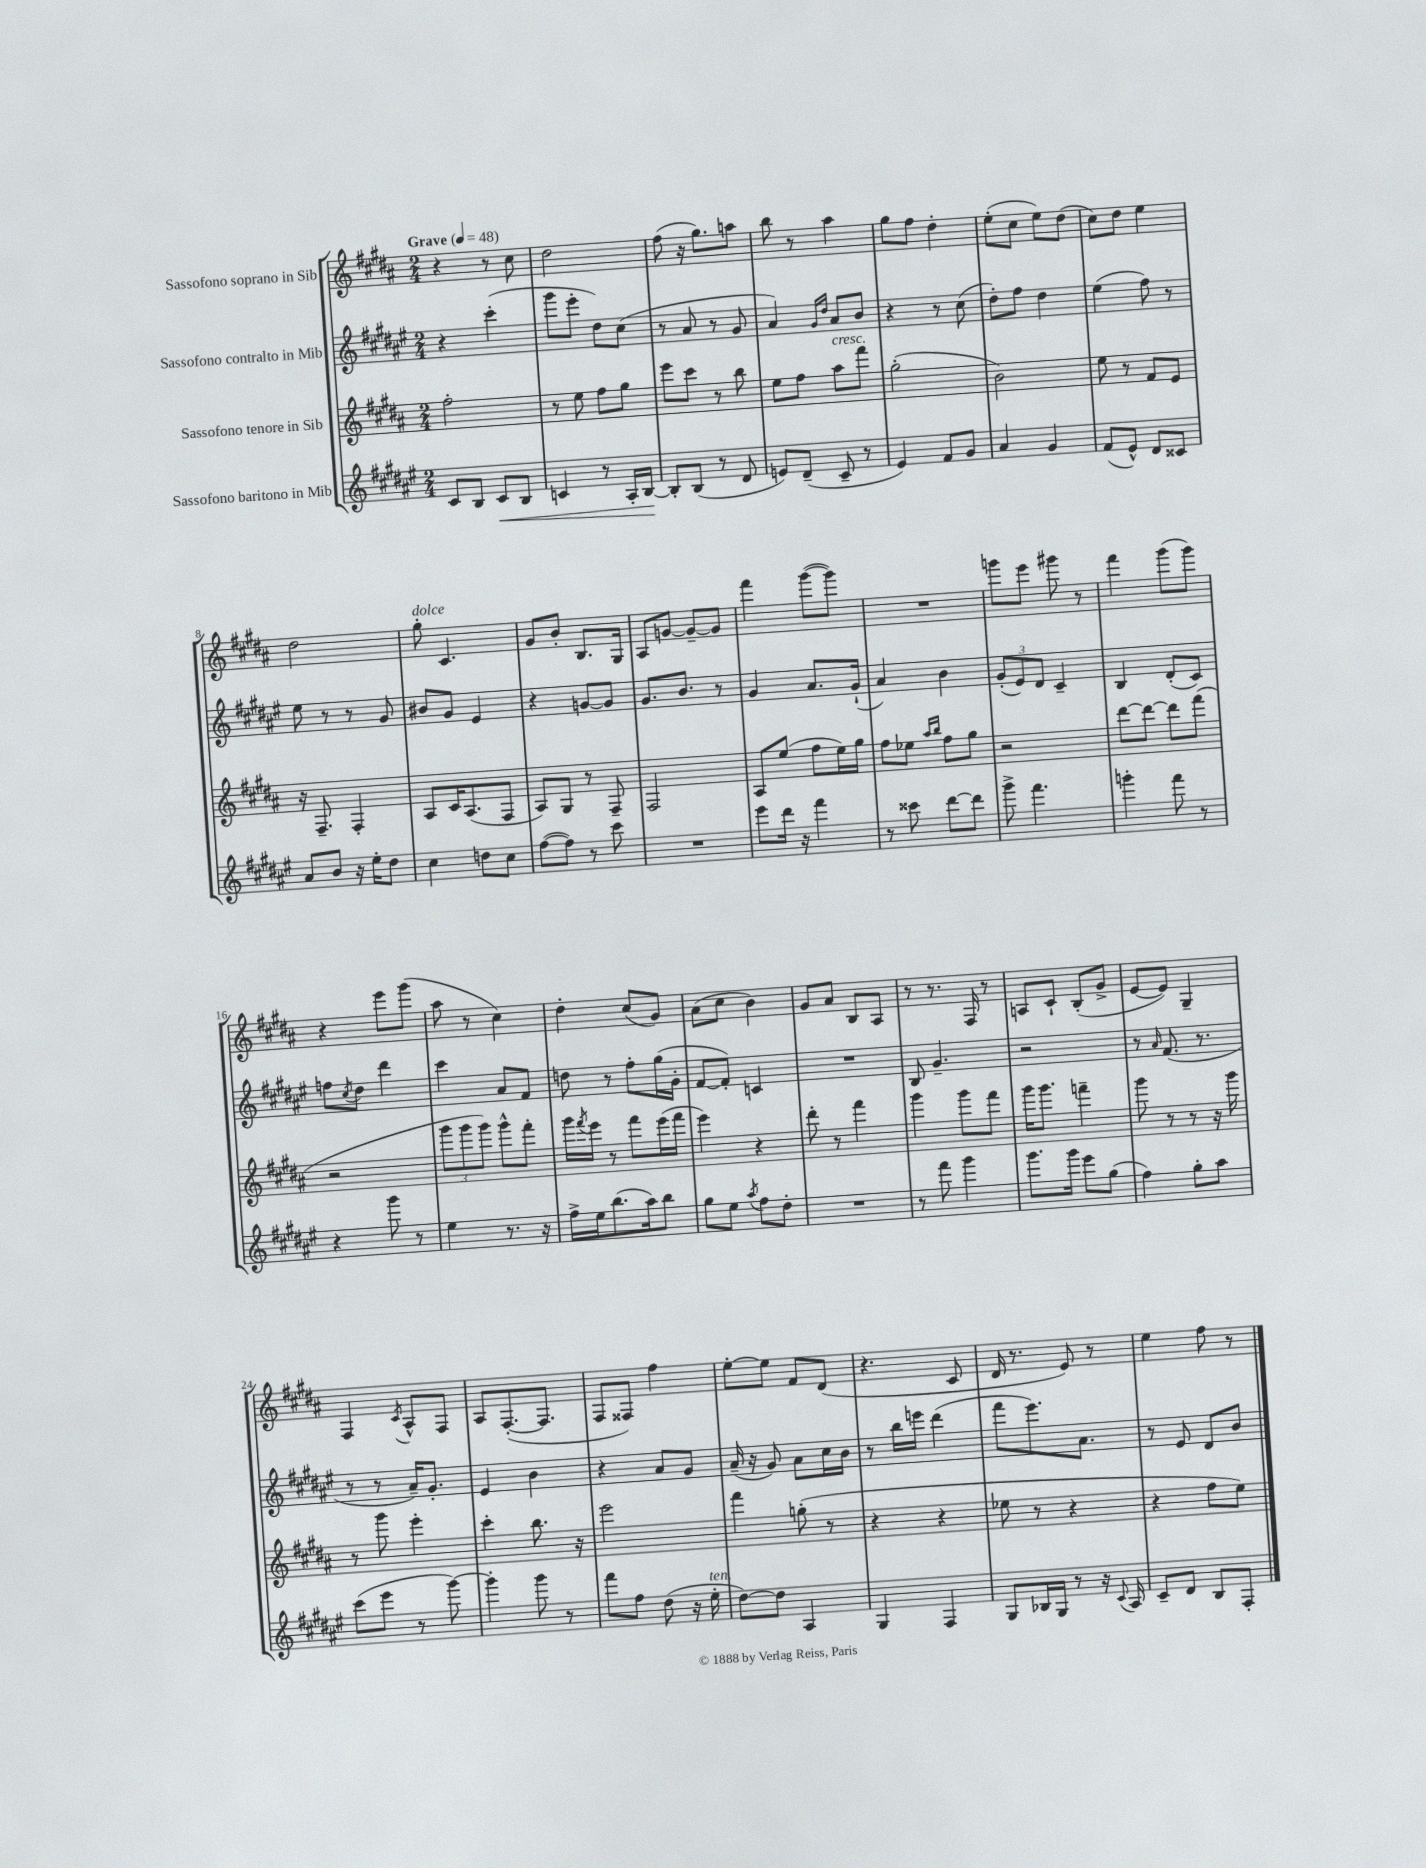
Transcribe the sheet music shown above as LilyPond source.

<<
\new StaffGroup <<
\new Staff = "s0" \with { instrumentName = "Sassofono soprano in Sib" } {
    \clef treble \key b \major \numericTimeSignature \time 2/4 \tempo "Grave" 4 = 48
    r4 r8 cis''8 |
    dis''2 |
    fis''8( r16 gis''8.) a''8 |
    b''8 r8 ais''4 |
    gis''8 fis''8 dis''4-. |
    e''8-.( cis''8 e''8) dis''8( |
    cis''8) dis''8 e''4 |
    dis''2 |
    gis''8-.^\markup { \italic "dolce" } cis'4. |
    gis'8 b'8-. b8. gis16 |
    ais8 g'8~ g'8~-- g'8 |
    fis'''4 gis'''8~( gis'''8) |
    R2 |
    g'''8 e'''8 gis'''8 r8 |
    fis'''4 gis'''8( gis'''8) |
    r4 e'''8 gis'''8( |
    ais''8 r8 cis''4) |
    dis''4-. cis''8( gis'8) |
    ais'8( cis''8 b'4) |
    gis'8 ais'8 b8 ais8 |
    r8 r8. fis16 r8 |
    a8 cis'8-! b8-.( gis'8-> |
    e'8~ e'8) gis4-- |
    fis4 \acciaccatura { cis'8 } ais8-^ fis8 |
    ais8 fis8.~-.( fis8. |
    fis8 fisis8) fis''4 |
    e''8~-. e''8 fis'8 dis'8( |
    r4. cis'8 |
    dis'16 r8. e'8) r8 |
    e''4 fis''8 r8 \bar "|." |
}
\new Staff = "s1" \with { instrumentName = "Sassofono contralto in Mib" } {
    \clef treble \key fis \major \numericTimeSignature \time 2/4
    r4 cis'''4-.( |
    gis'''8 eis'''8-. dis''8) cis''8( |
    r8 ais'8 r8 gis'8 |
    ais'4) \grace { gis'16 dis''16 } ais'8 b'8 |
    r4 r8 cis''8( |
    dis''8-.) fis''8 dis''4 |
    eis''4( fis''8) r8 |
    eis''8 r8 r8 gis'8 |
    bis'8 gis'8 eis'4 |
    r4 g'8~ g'8 |
    gis'8. b'8. r8 |
    gis'4 ais'8. gis'16-!( |
    ais'4) b'4 |
    \tuplet 3/2 { gis'8-.( eis'8) dis'8 } cis'4-- |
    b4 dis'8-.( cis'8) |
    f''8 \acciaccatura { cis''8 } dis''8 dis'''4 |
    cis'''4 ais'8 fis'8 |
    d''8 r8 fis''8-. gis''16( gis'16-. |
    fis'8~ fis'8-.) c'4 |
    R2 |
    b8 gis'4.-- |
    r2 |
    r8 \grace { ais'16 } fis'8.( r8. |
    r8 r8 ais'16--) gis'8.-. |
    eis'4 b'4 |
    r4 ais'8 gis'8 |
    ais'16--( r16 gis'8) ais'8 cis''16 b'16 |
    r8 b''16 e'''16 dis'''4( |
    fis'''8 eis'''8.) ais'8. |
    r8 eis'8 dis'8 b'8 \bar "|." |
}
\new Staff = "s2" \with { instrumentName = "Sassofono tenore in Sib" } {
    \clef treble \key b \major \numericTimeSignature \time 2/4
    fis''2-. |
    r8 e''8 fis''8 gis''8 |
    e'''8 cis'''8 r8 b''8 |
    e''8 fis''8 ais''8^\markup { \italic "cresc." } fis'''8 |
    gis''2-.( |
    b'2) |
    e''8 r8 fis'8 e'8 |
    r16 fis8.-- fis4-. |
    ais8 cis'16 ais8.( fis8 |
    ais8) gis8 r8 fis8-- |
    fis2 |
    ais8 e''8( fis''8 e''16) gis''16 |
    fis''8 ees''8 \grace { ais''16 b''16 } fis''8 gis''8 |
    r2 |
    dis'''8~ dis'''8~ dis'''8 fis'''8( |
    r2 |
    \tuplet 3/2 { gis'''8 gis'''8 gis'''8) } gis'''8-^ fis'''8-. |
    gis'''16 \acciaccatura { fis'''8 } e'''16 r8 fis'''8 e'''16( fis'''16 |
    e'''4) r4 |
    dis'''8-. r8 fis'''4 |
    gis'''4 gis'''8 fis'''8 |
    gis'''16 gis'''8. f'''4-- |
    gis'''8 r8 r8 r16 gis'''16 |
    r8 gis'''8 e'''4-. |
    cis'''4-. b''8. r16 |
    e'''2 |
    fis'''4 g''8-.( r8 |
    r4 r4 |
    ees''8 r8 r4 |
    r4 fis''8 e''8) \bar "|." |
}
\new Staff = "s3" \with { instrumentName = "Sassofono baritono in Mib" } {
    \clef treble \key fis \major \numericTimeSignature \time 2/4
    cis'8 b8 cis'8\< b8 |
    c'4 r8 ais16-. b16~\! |
    b8-. b8( r8 dis'8 |
    e'8) dis'8--( cis'8-- r8 |
    eis'4) fis'8 gis'8 |
    ais'4 gis'4 |
    fis'8( eis'8-^) dis'8 cisis'8 |
    ais'8 b'8 r16 eis''16-. dis''8 |
    cis''4 d''8 cis''8 |
    fis''8~( fis''8) r8 cis'''8 |
    R2 |
    eis'''8 dis'''16 r16 fis'''4 |
    r8 cisis'''8 dis'''8~ dis'''8 |
    gis'''8-> fis'''4. |
    g'''4-. fis'''8 r8 |
    r4 gis'''8 r8 |
    eis''4 r8. r16 |
    fis''16-> eis''16 b''8.( ais''16) b''8 |
    gis''8 eis''8 \acciaccatura { ais''8 } fis''8 dis''8-. |
    R2 |
    r8 fis'''8 gis'''4 |
    gis'''8. gis'''16 eis'''8 gis''8( |
    fis''4) gis''8-. ais''8 |
    cis'''8( eis'''8 r8 gis'''8~) |
    gis'''4-. gis'''8 r8 |
    fis'''8 fis''8 dis''8( r16 eis''16-.^\markup { \italic "ten." } |
    dis''8~) dis''8 ais4 |
    gis4 fis4 |
    gis8 bes16 gis16 r8 r16 \appoggiatura { cis'8 } ais16 |
    cis'8-- dis'8 b8 fis8-. \bar "|." |
}
>>
>>
